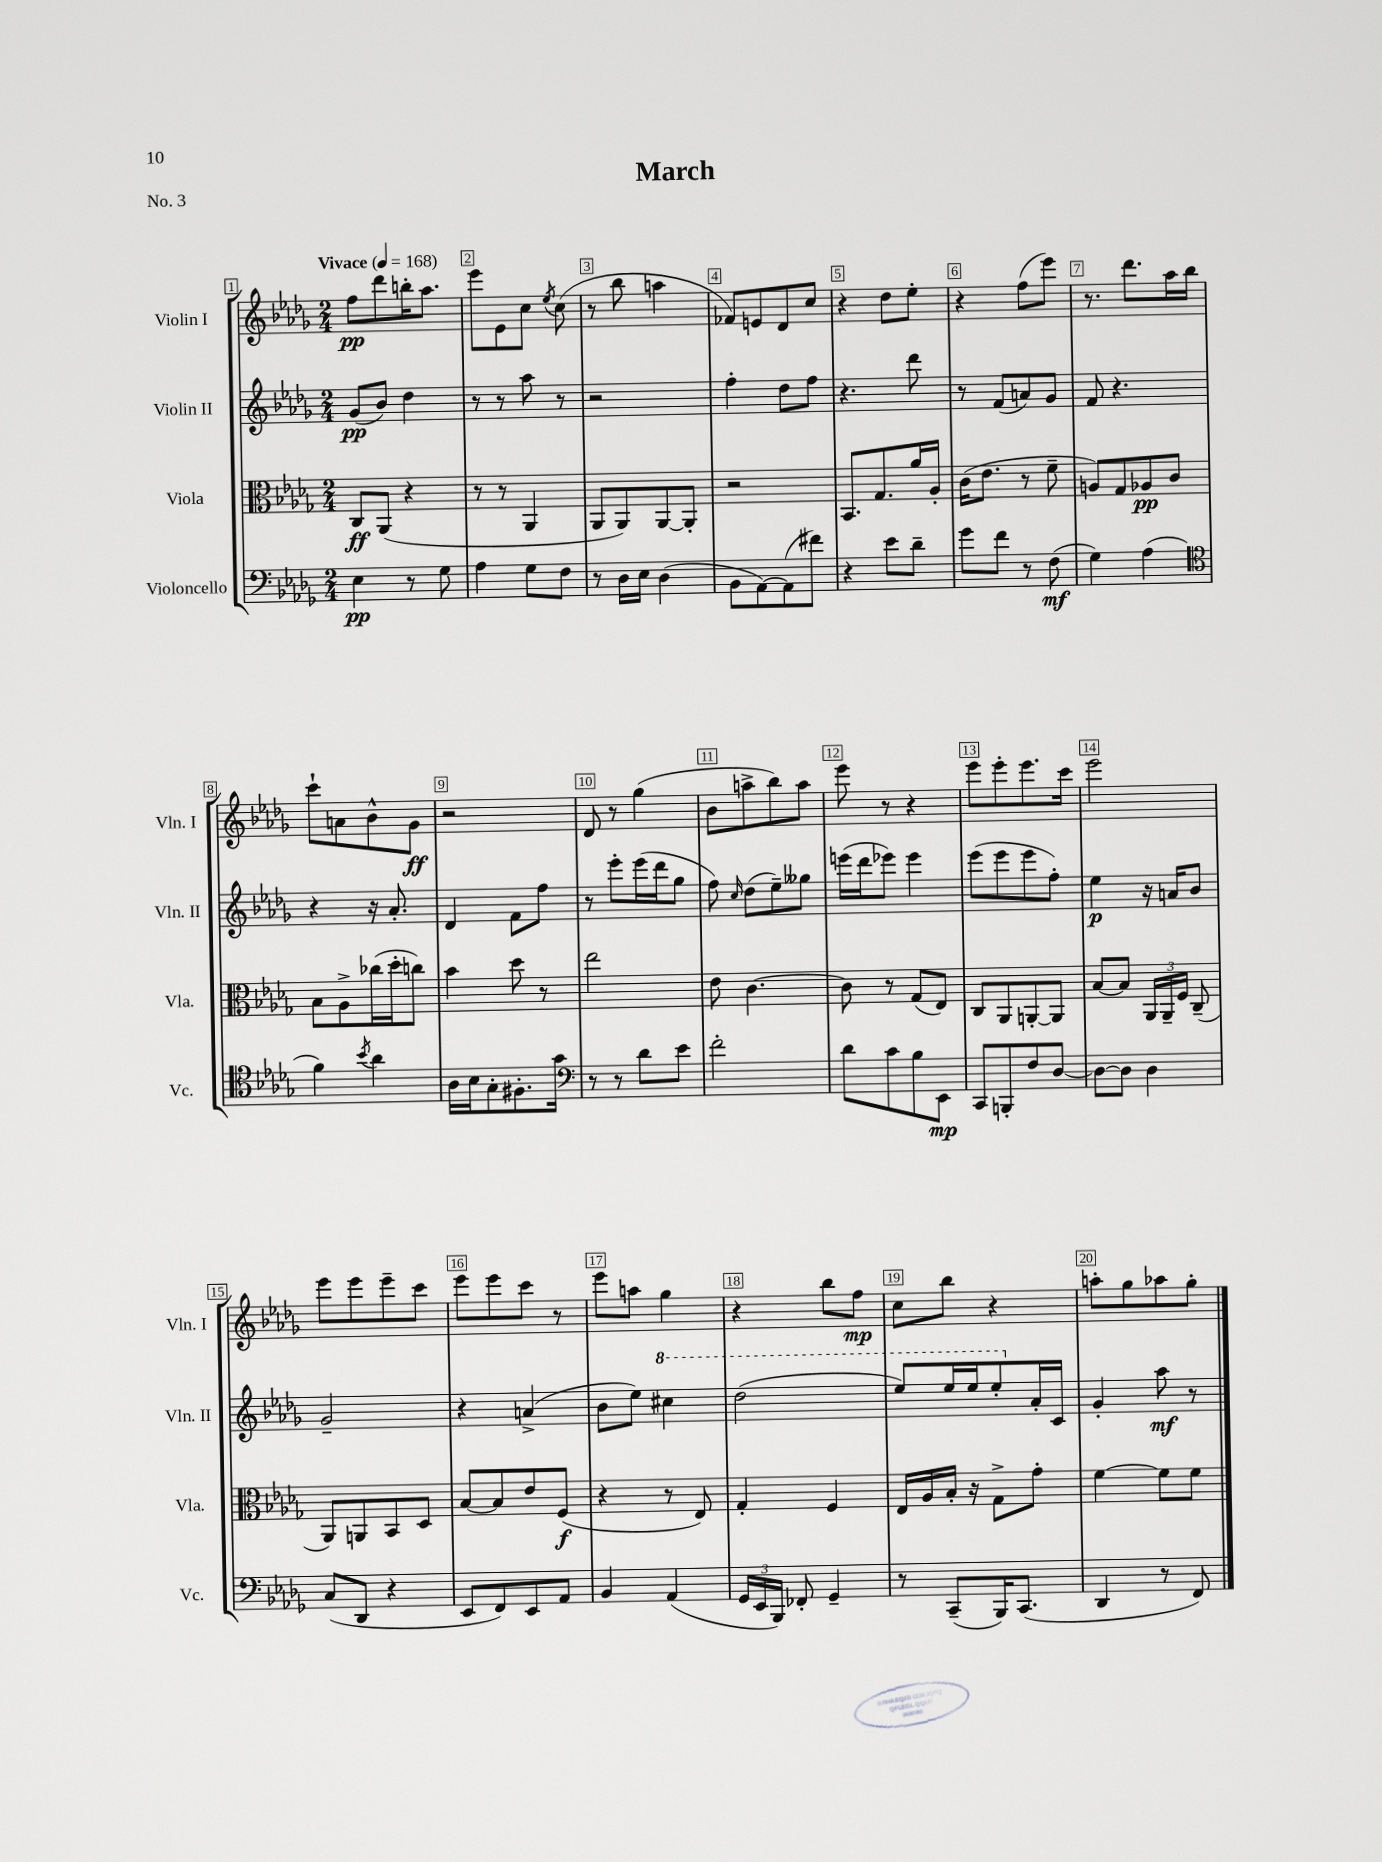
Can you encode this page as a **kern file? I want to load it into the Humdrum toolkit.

**kern	**dynam	**kern	**dynam	**kern	**dynam	**kern	**dynam
*part4	*part4	*part3	*part3	*part2	*part2	*part1	*part1
*staff4	*staff4	*staff3	*staff3	*staff2	*staff2	*staff1	*staff1
*I"Violoncello	*	*I"Viola	*	*I"Violin II	*	*I"Violin I	*
*I'Vc.	*	*I'Vla.	*	*I'Vln. II	*	*I'Vln. I	*
*clefF4	*	*clefC3	*	*clefG2	*	*clefG2	*
*k[b-e-a-d-g-]	*	*k[b-e-a-d-g-]	*	*k[b-e-a-d-g-]	*	*k[b-e-a-d-g-]	*
*M2/4	*	*M2/4	*	*M2/4	*	*M2/4	*
*MM168	*	*MM168	*	*MM168	*	*MM168	*
=1	=1	=1	=1	=1	=1	=1	=1
!	!	!	!	!	!	!LO:TX:a:B:t=Vivace	!
4E-\	pp	8C/L	ff	(8g-/L	pp	8ff\L	pp
.	.	(8AA-/J	.	8b-/J)	.	8ddd-\	.
8r	.	4r	.	4dd-\	.	16bbn'\K	.
.	.	.	.	.	.	8.aa-\J	.
8G-\	.	.	.	.	.	.	.
=2	=2	=2	=2	=2	=2	=2	=2
4A-\	.	8r	.	8r	.	8eee-\L	.
.	.	8r	.	8r	.	8e-\	.
8G-\L	.	4AA-/	.	8aa-\	.	8cc\J	.
.	.	.	.	.	.	8qee-/	.
8F\J	.	.	.	8r	.	(8cc\	.
=3	=3	=3	=3	=3	=3	=3	=3
8r	.	8AA-/L	.	2r	.	8r	.
16D-\LL	.	8AA-/)	.	.	.	8bb-\	.
16E-\JJ	.	.	.	.	.	.	.
(4D-\	.	[8AA-/	.	.	.	4aan\	.
.	.	8AA-'/J]	.	.	.	.	.
=4	=4	=4	=4	=4	=4	=4	=4
8BB-\L	.	2r	.	4ff'\	.	8f-X/L)	.
[8AA-\)	.	.	.	.	.	8en/	.
(8AA-\]	.	.	.	8dd-\L	.	8d-/	.
8f#X\J)	.	.	.	8ff\J	.	8cc/J	.
=5	=5	=5	=5	=5	=5	=5	=5
4r	.	8.BB-/L	.	4.r	.	4r	.
.	.	8.G-/	.	.	.	.	.
8e-\L	.	.	.	.	.	8dd-\L	.
8d-~\J	.	16a-/L	.	8ddd-\	.	8ee-'\J	.
.	.	16A-'/JJ	.	.	.	.	.
=6	=6	=6	=6	=6	=6	=6	=6
8g-\L	.	(16c\KL	.	8r	.	4r	.
.	.	8.e-\J	.	.	.	.	.
8f\J	.	.	.	(8f/L	.	.	.
8r	.	8r	.	8an/)	.	(8ff\L	.
(8F\	mf	8f~\	.	8g-/J	.	8eee-\J)	.
=7	=7	=7	=7	=7	=7	=7	=7
4G-\)	.	8An/L)	.	8f/	.	8.r	.
.	.	8G-/	.	4.r	.	.	.
.	.	.	.	.	.	8.ddd-\L	.
(4A-\	.	8A-X/	pp	.	.	.	.
.	.	8c/J	.	.	.	16aa-\L	.
.	.	.	.	.	.	16bb-\JJ	.
!!LO:LB:g=z
=8	=8	=8	=8	=8	=8	=8	=8
*clefC4	*	*	*	*	*	*	*
4f\)	.	8B-\L	.	4r	.	8ccc`\L	.
.	.	8A-^\	.	.	.	8an\	.
8qb-/	.	.	.	.	.	.	.
4a-\	.	(16cc-X\L	.	16r	.	8b-^^\	.
.	.	16dd-'\J	.	8.a-'/	.	.	.
.	.	8ccn\J)	.	.	.	8g-\J	ff
=9	=9	=9	=9	=9	=9	=9	=9
16A-\LL	.	4b-\	.	4d-/	.	2r	.
16B-\J	.	.	.	.	.	.	.
8G-'\	.	.	.	.	.	.	.
8.F#X'\	.	8dd-\	.	8f\L	.	.	.
.	.	8r	.	8ff\J	.	.	.
16g-\Jk	.	.	.	.	.	.	.
=10	=10	=10	=10	=10	=10	=10	=10
*clefF4	*	*	*	*	*	*	*
8r	.	2ee-\	.	8r	.	8d-/	.
8r	.	.	.	8eee-'\L	.	8r	.
8d-\L	.	.	.	(16eee-\L	.	(4gg-\	.
.	.	.	.	16ddd-\J	.	.	.
8e-\J	.	.	.	8gg-\J	.	.	.
=11	=11	=11	=11	=11	=11	=11	=11
2f'\	.	8e-\	.	8ff\)	.	8b-\L	.
.	.	.	.	16qqcc/	.	.	.
.	.	[4.c\	.	(8dd-\L	.	8aan^\	.
.	.	.	.	8ee-~\)	.	8bb-\)	.
.	.	.	.	8gg--X\J	.	8aa\J	.
=12	=12	=12	=12	=12	=12	=12	=12
8d-\L	.	8c\]	.	(16eeen\LL	.	8eee-\	.
.	.	.	.	16ddd-\J	.	.	.
8c\	.	8r	.	8eee-X\J)	.	8r	.
8B-\	.	(8G-/L	.	4eee-\	.	4r	.
8EE-\J	mp	8E-/J)	.	.	.	.	.
=13	=13	=13	=13	=13	=13	=13	=13
8CC/L	.	8C/L	.	(8eee-\L	.	8eee-\L	.
8BBBn'/	.	8AA-/	.	8eee-\	.	8eee-'\	.
8F/	.	[8AAn'/	.	8eee-\	.	8.eee-\	.
[8D-/J	.	8AA/J]	.	8ff'\J)	.	.	.
.	.	.	.	.	.	16ccc\Jk	.
=14	=14	=14	=14	=14	=14	=14	=14
8D-\L_	.	[8B-/L	.	4ee-\	p	2eee-\	.
8D-\J]	.	8B-/J]	.	.	.	.	.
4D-\	.	24AA-/LL	.	16r	.	.	.
.	.	24AA-~/	.	.	.	.	.
.	.	.	.	16an/KL	.	.	.
.	.	24F/JJ	.	.	.	.	.
.	.	(8C~/	.	8b-/J	.	.	.
!!LO:LB:g=z
=15	=15	=15	=15	=15	=15	=15	=15
(8C/L	.	8AA-/L)	.	2g-~/	.	8eee-\L	.
8DD-/J	.	8AAn/	.	.	.	8eee-\	.
4r	.	8BB-/	.	.	.	8eee-~\	.
.	.	8D-/J	.	.	.	8ccc\J	.
=16	=16	=16	=16	=16	=16	=16	=16
8EE-/L	.	[8B-/L	.	4r	.	8eee-\L	.
8FF/)	.	8B-/]	.	.	.	8eee-\	.
8EE-/	.	8e-/	.	(4an^/	.	8ccc\J	.
8AA-/J	.	(8F/J	f	.	.	8r	.
=17	=17	=17	=17	=17	=17	=17	=17
4BB-/	.	4r	.	8b-\L	.	8eee-\L	.
.	.	.	.	8ee-\J)	.	8aan\J	.
*	*	*	*	*8va	*	*	*
(4AA-/	.	8r	.	4ccc#X\	.	4gg-\	.
.	.	8E-/)	.	.	.	.	.
=18	=18	=18	=18	=18	=18	=18	=18
24GG-/LL	.	4G-'/	.	(2ddd-\	.	4r	.
24EE-/	.	.	.	.	.	.	.
24BBB-/JJ)	.	.	.	.	.	.	.
8FF-X'/	.	.	.	.	.	.	.
4GG-~/	.	4F/	.	.	.	8bb-\L	.
.	.	.	.	.	.	8ff\J	mp
=19	=19	=19	=19	=19	=19	=19	=19
8r	.	16E-/LL	.	8eee-/L)	.	8cc\L	.
.	.	16A-/	.	.	.	.	.
(8CC~/L	.	16B-'/JJ	.	16eee-/L	.	8bb-\J	.
.	.	16r	.	16eee-/J	.	.	.
16BBB-/K)	.	8G-^\L	.	8eee-'/	.	4r	.
(8.CC/J	.	.	.	.	.	.	.
*	*	*	*	*X8va	*	*	*
.	.	8g-'\J	.	16a-'/L	.	.	.
.	.	.	.	16c/JJ	.	.	.
=20	=20	=20	=20	=20	=20	=20	=20
4DD-/	.	[4f\	.	4g-'/	.	8aan'\L	.
.	.	.	.	.	.	8gg-\	.
8r	.	8f\L]	.	8aa-\	mf	8aa-X\	.
8FF/)	.	8f\J	.	8r	.	8gg-'\J	.
==	==	==	==	==	==	==	==
*-	*-	*-	*-	*-	*-	*-	*-
